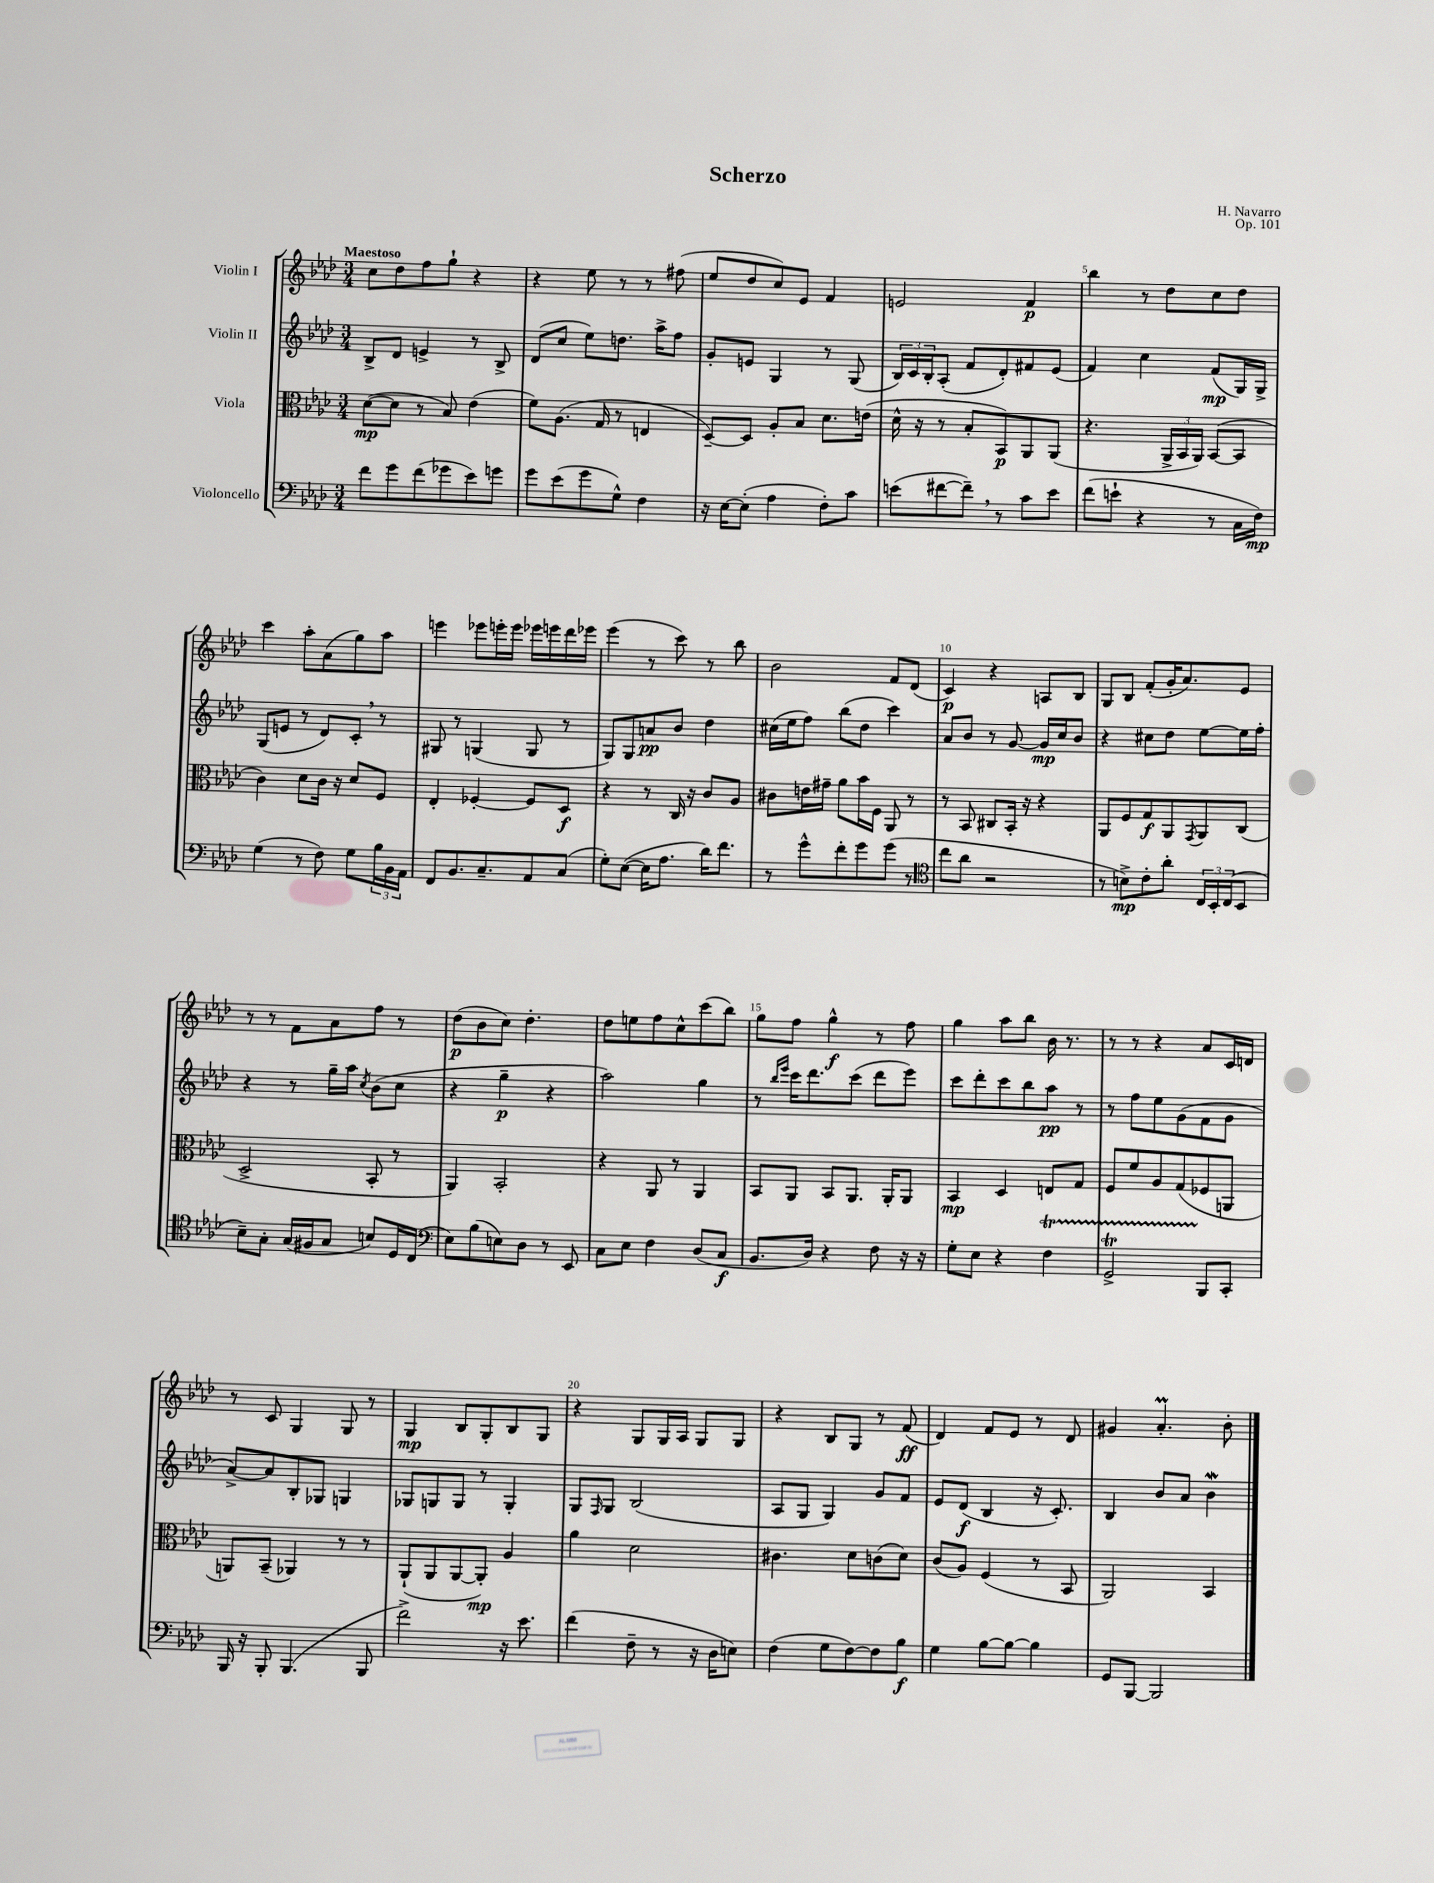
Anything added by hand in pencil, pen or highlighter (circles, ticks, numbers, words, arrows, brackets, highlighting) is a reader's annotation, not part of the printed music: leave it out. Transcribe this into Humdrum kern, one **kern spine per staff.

**kern	**kern	**kern	**kern
*staff4	*staff3	*staff2	*staff1
*clefF4	*clefC3	*clefG2	*clefG2
*k[b-e-a-d-]	*k[b-e-a-d-]	*k[b-e-a-d-]	*k[b-e-a-d-]
*M3/4	*M3/4	*M3/4	*M3/4
8f\L	([8d-\L	8B-^/L	8cc\L
8g\	8d-\]J	8d-/J	8dd-\
(8f\	8r	4e^/	8ff\
8g-\	8B-/)	.	8gg`\J
8e-\)	(4e-\	8r	4r
8g\J	.	8B-^/	.
=	=	=	=
8g\L	8f\L)	(8d-/L	4r
(8e-\	(8.A-\J	8cc/J	.
8g\	.	8ee-\L)	8ee-\
.	16G/	.	.
8G^^\J)	8r	8.dd\J	8r
4F\	4E/	.	8r
.	.	16aa-^\LK	.
.	.	8ff\J	(8ff#\
=	=	=	=
16r	[8D-~/L)	8g'/L	8ee-/L
[16E-\LK	.	.	.
(8E-'\]J	8D-/]J	8e/J	8dd-/
4A-\	8A-'/L	4G/	8cc/)
.	8B-/J	.	8e-/J
8F'\L)	8.d-\L	8r	4f/
8c\J	.	(8G/	.
.	(16e\Jk	.	.
=	=	=	=
(8e\L	16d-^^\	24B-/LL)	2e/
.	.	24c/	.
.	16r	.	.
.	.	24B-'/J	.
[8f#\	8r	(8A-'/J	.
8f#~\]J)	8B-'/L	8f/L	.
8r	8BB-/)	8d-'/)	.
8c\L	8AA-/	8f#/	4f/
8e\J	(8AA-/J	(8e-/J	.
=	=	=	=
(8f\L	4.r	4f/)	4bb-\
8e`\J	.	.	.
4r	.	4cc\	8r
.	24AA-^/LL	.	8dd-\L
.	24BB-/	.	.
.	24AA-/JJ)	.	.
8r	([8BB-/L	(8f/L	8cc\
16C\LL	8BB-/]J	16G/L)	8dd-\J
16F\JJ)	.	16G^/JJ	.
=	=	=	=
(4G\	4c\)	(8G/L	4ccc\
.	.	8e/J	.
8r	8d-\L	8r	8aa-'\L
8F\)	16c\Jk	8d-/L)	(8a-\
.	16r	.	.
8G\L	8d-/L	8c'/J	8gg\)
24B-\L	8F/J	8r	8aa-\J
24BB-\	.	.	.
24AA-\JJ	.	.	.
=	=	=	=
8FF/L	4E-'/	8G#/	4eee\
8.BB-/	.	8r	.
.	[4F-'/	(4G/	8eee-\L
8.C~/	.	.	.
.	.	.	16eee'\L
.	.	.	16eee\JJ
8AA-/	8F-/]L	8G/	16eee-\LL
.	.	.	16eee\
(8C/J	8D-/J	8r	16ddd-\
.	.	.	16eee-\JJ
=	=	=	=
8G'\L)	4r	8G/L)	(4eee-\
([8E-\J	.	8G/	.
16E-\]LK	8r	8a/	8r
8.A-\J	.	.	.
.	16C/	8b-/J	8ccc\)
.	16r	.	.
16d-\LK)	8c/L	4dd-\	8r
8.f\J	.	.	.
.	8A-/J	.	8bb-\
=	=	=	=
8r	8c#\L	(16cc#\LL	2b-\
.	.	16ee-\J	.
8g^^\L	16e\L	8ff\J)	.
.	16g#~\JJ	.	.
8f'\	8a-\L	(8bb-\L	.
8g\	16b-\L	8dd-\J	.
.	16F\JJ	.	.
(8g\J	8AA-/	4ccc\)	8f/L
8r	8r	.	(8d-/J
=	=	=	=
*clefC4	*	*	*
8cc\L	8r	8a-/L	4c/)
8a-\J	8BB-/	8b-/J	.
2r	8C#/L	8r	4r
.	16BB-'/Jk	[8g/	.
.	16r	.	.
.	4r	16g/]LL	8A/L
.	.	16cc/J	.
.	.	8b-/J	8B-/J
=	=	=	=
8r	8AA-/L	4r	8G/L
8B^\L)	8F/	.	8B-/J
8c'\	8G/	8cc#\L	(8f'/L
8a-'\J	8AA-/	8dd-\J	16g'/K
.	.	.	8.a-/)
.	8qGG/	.	.
24C/LL	8AA-/	[8ee-\L	.
24BB-'/	.	.	.
(24C/J	.	.	.
8BB-/J	(8C/J	16ee-\]L	8e-/J
.	.	16ff'\JJ	.
=	=	=	=
8B-~\L)	2D-^/	4r	8r
8G'\J	.	.	8r
(16G/LL	.	8r	8f\L
16F#/J	.	.	.
8G/J	.	16gg~\LL	8a-\
.	.	16aa-\JJ	.
.	.	8qcc/	.
8B/L)	8BB-'/	(8b-\L	8ff\J
16D-/L	8r	8cc\J	8r
(16C/JJ	.	.	.
=	=	=	=
*clefF4	*	*	*
8E-\L)	4AA-/)	4r	(8dd-\L
(8B-\	.	.	8b-\
8E\)	2BB-'/	4gg~\	8cc\J)
8D-\J	.	.	4.dd-'\
8r	.	4r	.
8EE-/	.	.	.
=	=	=	=
8C\L	4r	2aa-\)	8dd-\L
8E-\J	.	.	8ee\
4F\	8AA-/	.	8ff\
.	8r	.	8cc^^\
(8D-/L	4AA-/	4gg\	(8ccc\
8C/J	.	.	8bb-\J)
=	=	=	=
8.BB-/L	8BB-/L	8r	8gg\L
.	.	16qqbb-/LL	.
.	.	16qqeee-/JJ	.
.	8AA-/J	16ccc\LK	8ff\J
16D-/Jk)	.	8.ddd-\	.
4r	8BB-/L	.	4gg^^\
.	8.AA-/J	(8ccc\J	.
8F\	.	8ddd-\L	8r
.	16AA-'/LK	.	.
16r	8AA-/J	8eee-\J)	8ff\
16r	.	.	.
=	=	=	=
8G'\L	4BB-/	8ccc\L	4gg\
8E-\J	.	8ddd-'\	.
4r	4D-/	8ccc\	8aa-\L
.	.	8bb-\	8bb-\J
4F\	8E/L	8aa-\J	16b-\
.	.	.	8.r
.	8G/J	8r	.
=	=	=	=
2GG^/	8F/L	8r	8r
.	8f/	8ff\L	8r
.	8A-/	8ee-\	4r
.	(8G/	(8g\	.
8BBB-/L	8F-/	8f\	8a-/L
8CC'/J	8AA/J	8g\J	16c/L
.	.	.	16d/JJ
=	=	=	=
16BBB-/	8AA/L)	[8a-^/L)	8r
16r	.	.	.
8BBB-'/	(8BB-~/J	8a-/]	8c/
(4.BBB-/	4AA-/)	8B-'/	4G/
.	.	8G-/J	.
.	8r	4G/	8G/
8BBB-/	8r	.	8r
=	=	=	=
2f^\)	(8AA-`/L	8G-/L	4G/
.	8AA-/	8G/	.
.	[8AA-/	8G/J	8B-/L
.	8AA-'/]J)	8r	8G'/
16r	4A-/	4G'/	8B-/
8.e-\	.	.	.
.	.	.	8G/J
=	=	=	=
(4f\	4a-\	8G/L	4r
.	.	16qqF/	.
.	.	8G/J	.
8F~\	2d-\	(2B-/	8G/L
8r	.	.	16G/L
.	.	.	16A-/JJ
16r	.	.	8G/L
16D-\LK	.	.	.
8E\J)	.	.	8G/J
=	=	=	=
(4F\	4.c#\	8A-/L	4r
.	.	8G/J	.
8G\L	.	4G/)	8B-/L
[8F\)	8d-\L	.	8G/J
8F\]	(8c\	8g/L	8r
8B-\J	8d-\J)	8f/J	(8f/
=	=	=	=
4G\	(8c/L	8e-/L	4d-/)
.	8A-/J)	(8d-/J	.
[8B-\L	(4F/	4B-/	8f/L
8B-\_J	.	.	8e-/J
4B-\]	8r	16r	8r
.	.	8.c'/)	.
.	8BB-/	.	8d-/
=	=	=	=
8GG/L	2AA-/)	4B-/	4g#/
[8BBB-/J	.	.	.
2BBB-/]	.	8b-/L	4.a-'/
.	.	8a-/J	.
.	4BB-/	4b-\	.
.	.	.	8b-'\
==	==	==	==
*-	*-	*-	*-
